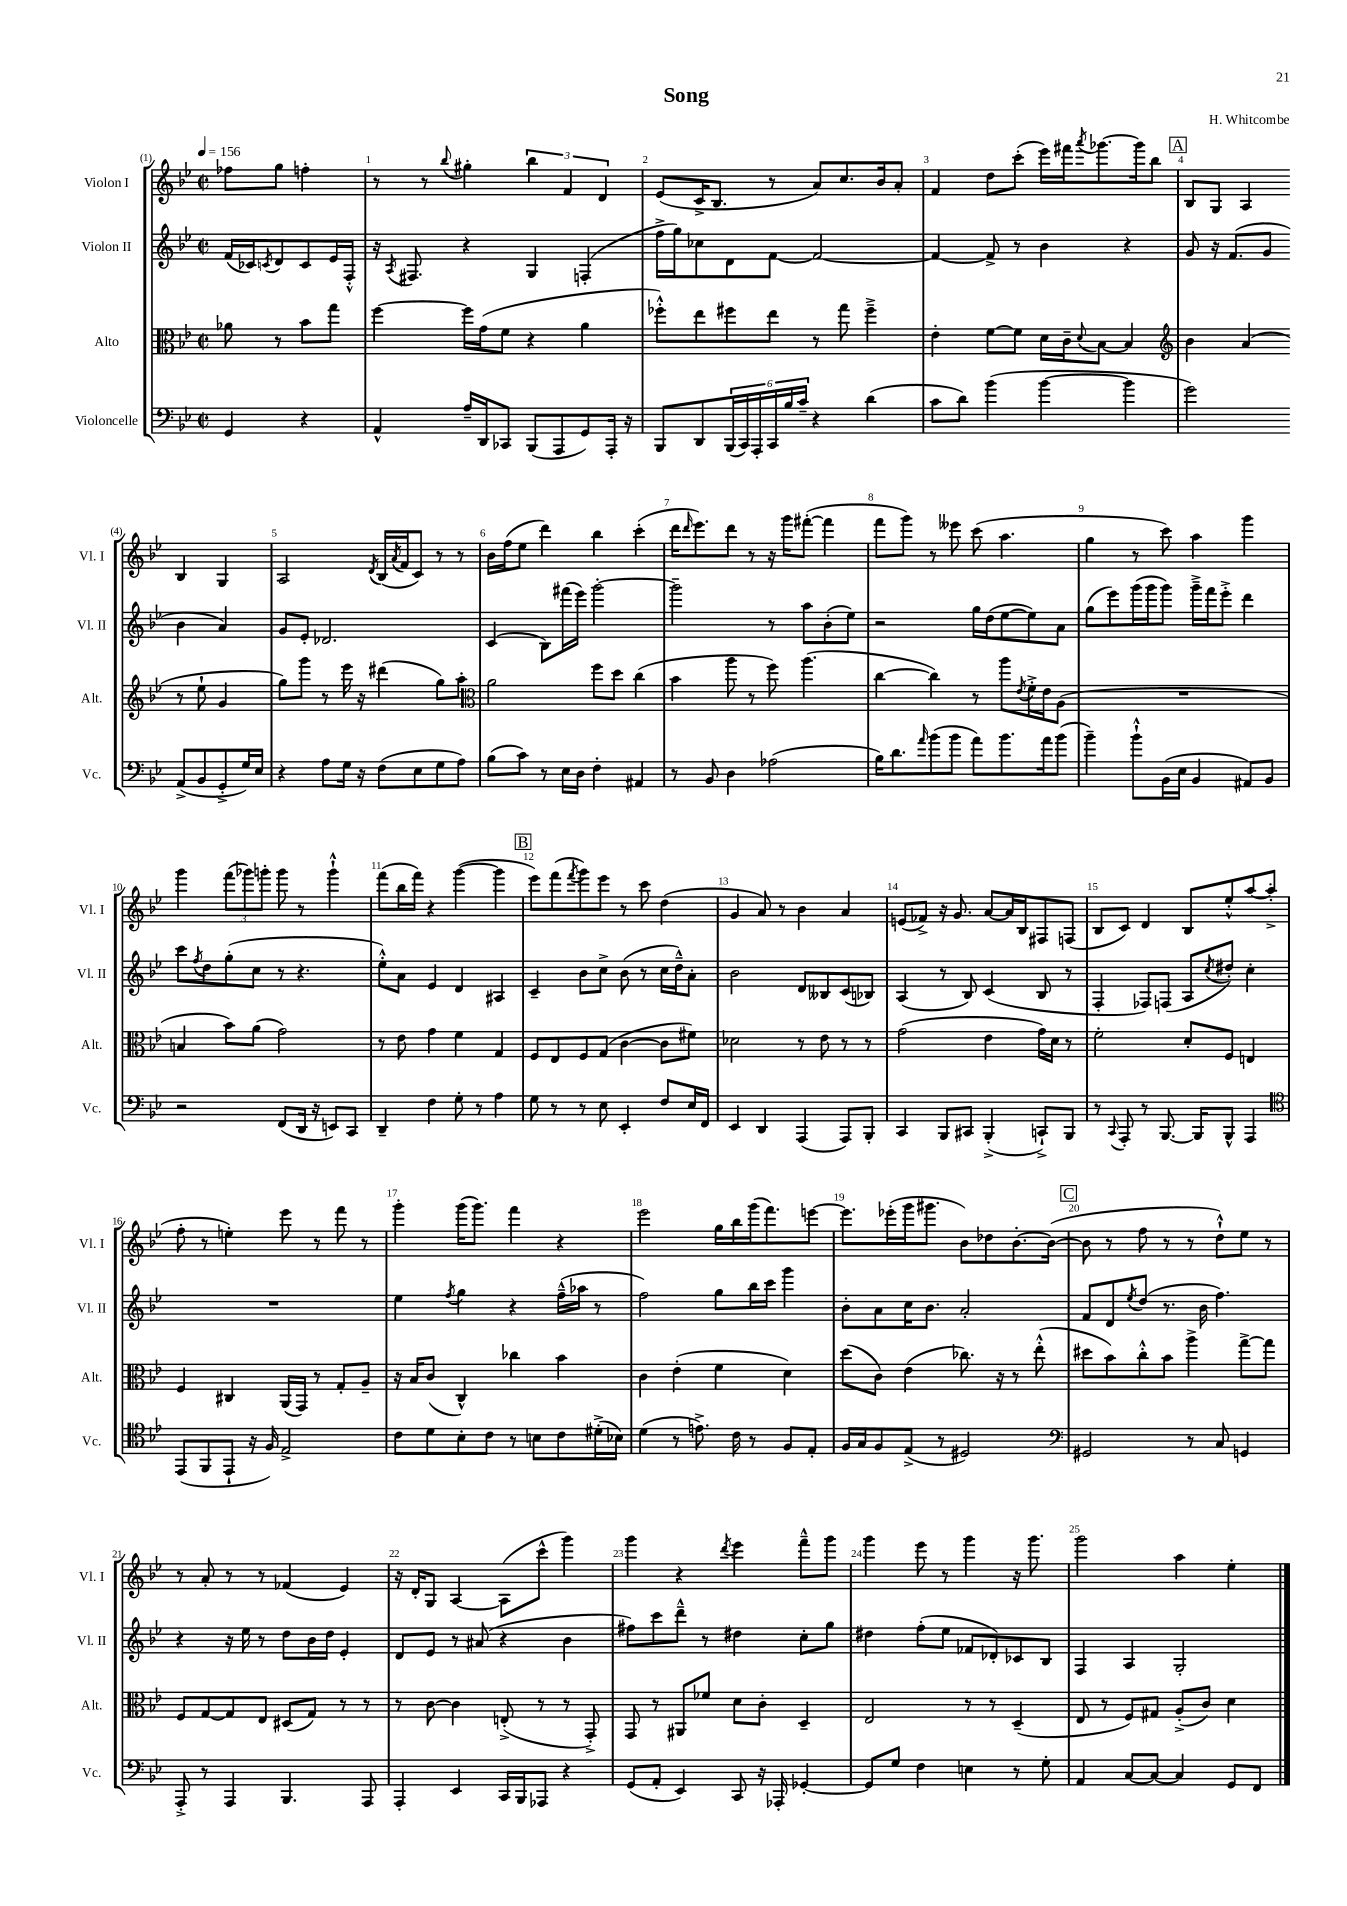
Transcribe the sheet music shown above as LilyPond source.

\header { title = "Song" composer = "H. Whitcombe" }
<<
\new StaffGroup <<
\new Staff = "s0" \with { instrumentName = "Violon I" shortInstrumentName = "Vl. I" } {
    \clef treble \key bes \major \defaultTimeSignature \time 2/2 \partial 2 \tempo 4 = 156
    fes''8 g''8 f''4-. |
    r8 r8 \appoggiatura { bes''8 } gis''4-. \tuplet 3/2 { bes''4 f'4 d'4 } |
    ees'8( c'16-> bes8. r8 a'8) c''8. bes'16 a'8-. |
    f'4 d''8 c'''8-.( ees'''16) fis'''16 \acciaccatura { a'''8 } ges'''8.~ ges'''16 bes''8 |
    \mark \markup { \box "A" } bes8 g8 a4 bes4 g4 |
    a2 \acciaccatura { d'8 } bes16( \acciaccatura { a'8 } f'16 c'8) r8 r8 |
    bes'16 f''16( ees''8 d'''4) bes''4 c'''4-.( |
    d'''16 \grace { d'''16 } ees'''8.) d'''8 r8 r16 g'''16 fis'''8~-.( fis'''4 |
    f'''8 g'''8) r8 eeses'''8 c'''8( a''4. |
    g''4 r8 c'''8) a''4 g'''4 |
    g'''4 \tuplet 3/2 { f'''8( ges'''8) g'''8-. } g'''8 r8 g'''4-!-^ |
    f'''8( bes''16 f'''16) r4 g'''4~( g'''4 |
    \mark \markup { \box "B" } ees'''8) f'''8( \acciaccatura { f'''8 } g'''8) ees'''8 r8 c'''8 d''4( |
    g'4 a'8) r8 bes'4 a'4 |
    e'8( fes'8->) r16 g'8. a'8~ a'16 bes16 fis8 f8( |
    bes8 c'8) d'4 bes8 ees''8-.-^ a''8~ a''8-.->( |
    f''8-. r8 e''4-.) ees'''8 r8 f'''8 r8 |
    g'''4-. g'''16( g'''8.) f'''4 r4 |
    ees'''2 g''16 bes''16 g'''16( f'''8.) e'''8~ |
    e'''8. ees'''16-.( g'''16 gis'''8. bes'8) des''8 bes'8.~-. bes'16~( |
    \mark \markup { \box "C" } bes'8 r8 f''8 r8 r8 d''8-!-^) ees''8 r8 |
    r8 a'8-. r8 r8 fes'4( ees'4) |
    r16 d'16-. g8 a4~ a8( c'''8-^ g'''4) |
    g'''4 r4 \acciaccatura { d'''8 } ees'''4 f'''8---^ g'''8 |
    g'''4 ees'''8 r8 g'''4 r16 g'''8. |
    g'''2 a''4 ees''4-. \bar "|." |
}
\new Staff = "s1" \with { instrumentName = "Violon II" shortInstrumentName = "Vl. II" } {
    \clef treble \key bes \major \defaultTimeSignature \time 2/2 \partial 2
    f'16( ces'16) \acciaccatura { c'8 } d'8 c'8 ees'16 f16-.-^ |
    r16 \acciaccatura { a8 } fis8. r4 g4 f4-.( |
    f''16-> g''16) ces''8 d'8 f'8~ f'2~ |
    f'4~ f'8-> r8 bes'4 r4 |
    \mark \markup { \box "A" } g'8 r16 f'8.( g'8 bes'4 a'4) |
    g'8 ees'8-. des'2. |
    c'4( bes8) fis'''16( ees'''16) g'''2~-. |
    g'''2-- r8 a''8 bes'8-.( ees''8) |
    r2 g''16 d''16( ees''8~ ees''8) a'8 |
    g''8( ees'''8) g'''16( g'''16 g'''8) g'''16---> f'''16 ees'''8-.-> d'''4 |
    c'''8 \acciaccatura { f''8 } d''8 g''8-.( c''8 r8 r4. |
    ees''8-.-^) a'8 ees'4 d'4 ais4 |
    \mark \markup { \box "B" } c'4-- bes'8 c''8-> bes'8( r8 c''16 d''16---^) a'8-. |
    bes'2 d'8 beses8 c'8( bes8) |
    a4( r8 bes8) c'4( bes8 r8 |
    f4-. fes8) f8( a8 \acciaccatura { c''8 } dis''8-.) c''4-. |
    R1 |
    ees''4 \acciaccatura { f''8 } g''4 r4 f''16---^( aes''16 r8 |
    f''2) g''8 bes''16 c'''16 g'''4 |
    bes'8-. a'8 c''16 bes'8. a'2-. |
    \mark \markup { \box "C" } f'8 d'8 \acciaccatura { ees''8 } d''8( r8. bes'16 f''4.) |
    r4 r16 ees''16 r8 d''8 bes'16 d''16 ees'4-. |
    d'8 ees'8 r8 ais'8( r4 bes'4 |
    fis''8) c'''8 d'''8---^ r8 dis''4 c''8-. g''8 |
    dis''4 f''8-.( ees''8 fes'8 des'8-.) ces'8 bes8 |
    f4 a4 g2-. \bar "|." |
}
\new Staff = "s2" \with { instrumentName = "Alto" shortInstrumentName = "Alt." } {
    \clef alto \key bes \major \defaultTimeSignature \time 2/2 \partial 2
    aes'8 r8 bes'8 g''8 |
    f''4~ f''16 g'16( f'8 r4 a'4 |
    fes''8-.-^) ees''8 fis''8 ees''8 r8 g''8 fis''4---> |
    ees'4-. f'8~ f'8 d'16 c'16-- \appoggiatura { d'8 } bes8~ bes4 |
    \mark \markup { \box "A" } \clef treble bes'4 a'4( r8 ees''8-! g'4 |
    g''8) g'''8 r8 ees'''16 r16 dis'''4( g''8) a''8-. |
    \clef alto a'2 f''8 d''8 c''4( |
    bes'4 a''8 r8 f''8) a''4.( |
    c''4~ c''4) r8 a''8 \acciaccatura { ees'8 } f'16-.-> ees'16 a8( |
    R1 |
    b4 bes'8) a'8( g'2) |
    r8 ees'8 g'4 f'4 g4 |
    \mark \markup { \box "B" } f8 ees8 f8 g8( c'4~ c'8 fis'8) |
    des'2 r8 ees'8 r8 r8 |
    g'2( ees'4 g'16) d'16 r8 |
    f'2-. d'8-. f8 e4 |
    f4 cis4 a,16( g,16) r8 g8-. a8-- |
    r16 bes16 c'8( c4-^) ces''4 bes'4 |
    c'4 ees'4-.( f'4 d'4) |
    d''8( c'8) ees'4( ces''8.) r16 r8 ees''8-.-^( |
    \mark \markup { \box "C" } dis''8 bes'8) c''8-.-^ bes'8 a''4-> g''8~-> g''8 |
    f8 g8~ g8 ees8 dis8( g8) r8 r8 |
    r8 c'8~ c'4 e8-.->( r8 r8 g,8-.->) |
    g,8 r8 ais,8 fes'8 d'8 c'8-. d4-- |
    ees2 r8 r8 d4--( |
    ees8 r8 f8) gis8 a8-.->( c'8) d'4 \bar "|." |
}
\new Staff = "s3" \with { instrumentName = "Violoncelle" shortInstrumentName = "Vc." } {
    \clef bass \key bes \major \defaultTimeSignature \time 2/2 \partial 2
    g,4 r4 |
    a,4-^ a16-- d,16 ces,8 bes,,8( a,,8 g,8) a,,16-. r16 |
    bes,,8 d,8 \tuplet 6/4 { bes,,16( c,16) a,,16-. c,16 bes16 c'16-- } r4 d'4( |
    c'8 d'8) bes'4( bes'4~ bes'4 |
    \mark \markup { \box "A" } g'2) a,8->( bes,8 g,8-.-> g16) ees16 |
    r4 a8 g16 r16 f8( ees8 g8 a8) |
    bes8( c'8) r8 ees16 d16 f4-. ais,4 |
    r8 bes,8 d4 aes2( |
    bes16) d'8. \grace { a'16 } bes'8( bes'8 a'8) bes'8. a'16 bes'8( |
    bes'4--) bes'8-!-^ bes,16( ees16 bes,4 ais,8) bes,8 |
    r2 f,8( d,16 r16 e,8) c,8 |
    d,4-- f4 g8-. r8 a4 |
    \mark \markup { \box "B" } g8 r8 r8 ees8 ees,4-. f8 ees16 f,16 |
    ees,4 d,4 a,,4( a,,8) bes,,8-. |
    c,4 bes,,8 cis,8 bes,,4-.->( c,8-!->) bes,,8 |
    r8 \appoggiatura { c,8 } a,,8-. r8 bes,,8.~ bes,,16 bes,,8-^ a,,4 |
    \clef tenor ees,8( f,8 ees,8-! r16 f16) ees2-> |
    c'8 d'8 bes8-. c'8 r8 b8 c'8 dis'16-.->( bes16) |
    d'4( r8 e'8.->) c'16 r8 f8 ees8-. |
    f16 g16 f8 ees8->( r8 dis2) |
    \mark \markup { \box "C" } \clef bass gis,2 r8 c8 g,4 |
    a,,8-.-> r8 a,,4 bes,,4. a,,8 |
    a,,4-. ees,4 c,16 bes,,16 aes,,8 r4 |
    g,8( a,8-. ees,4) c,8 r16 aes,,16-. ges,4~-. |
    ges,8 g8 f4 e4 r8 g8-. |
    a,4 c8~ c8~ c4 g,8 f,8 \bar "|." |
}
>>
>>
\layout { \context { \Score \override BarNumber.break-visibility = ##(#f #t #t) barNumberVisibility = #all-bar-numbers-visible } }
